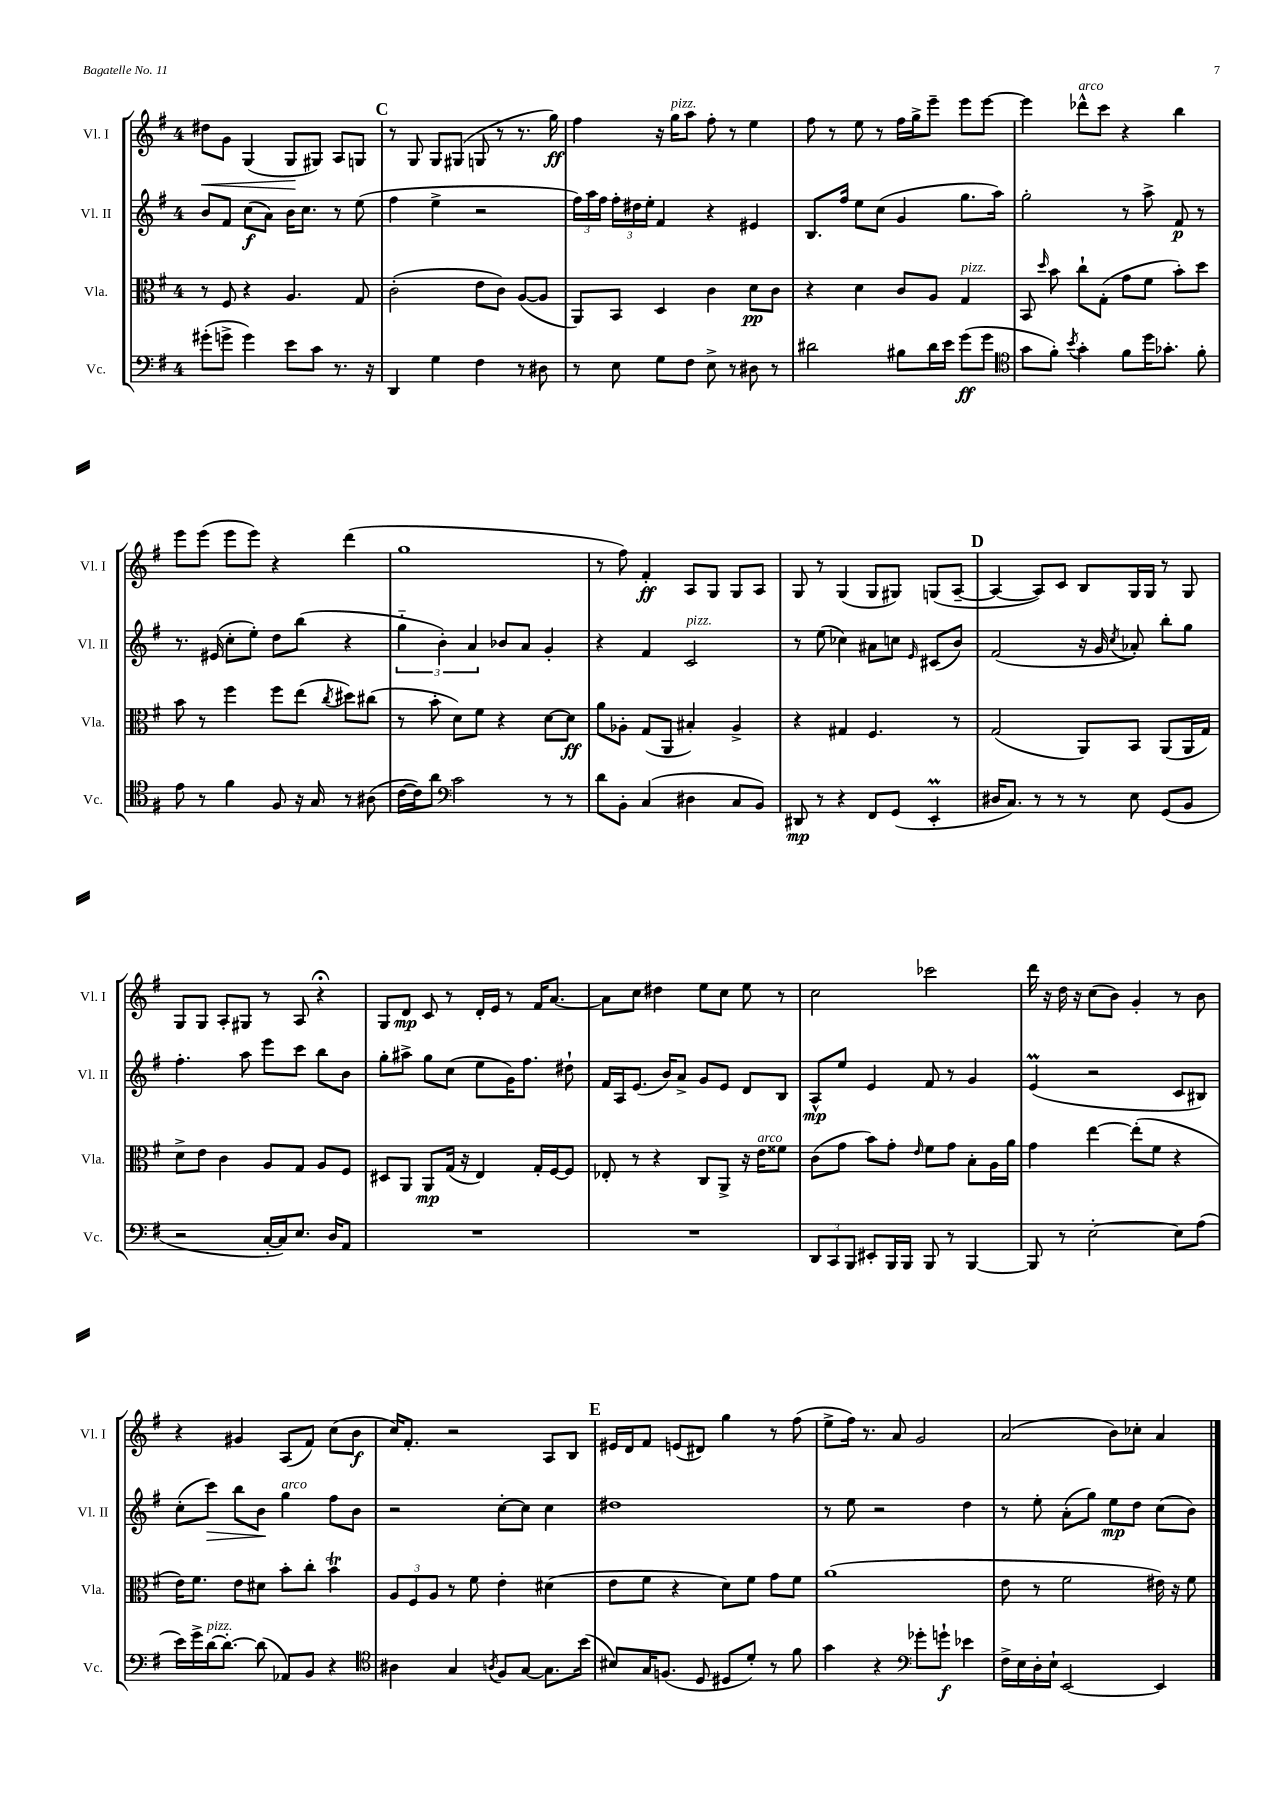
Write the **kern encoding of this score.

**kern	**kern	**kern	**kern
*staff4	*staff3	*staff2	*staff1
*clefF4	*clefC3	*clefG2	*clefG2
*k[f#]	*k[f#]	*k[f#]	*k[f#]
*M4/4	*M4/4	*M4/4	*M4/4
(8g#'\L	8r	8b/L	8dd#\L
8g^\J	8F#/	8f#/J	8g\J
4g\)	4r	(8cc\L	(4G/
.	.	8a\J)	.
8e\L	4.A/	16b\LK	8G/L
.	.	8.cc\J	.
8c\J	.	.	8G#/J)
8.r	.	8r	8A/L
.	8G/	(8ee\	8G/J
16r	.	.	.
=	=	=	=
4DD/	(2c'\	4ff#\	8r
.	.	.	8G/
4G\	.	4ee^\	8G/L
.	.	.	(8G#/J
4F#\	8e\L	2r	8G/
.	8c\J)	.	8r
8r	([8A/L	.	8.r
8D#\	8A/]J	.	.
.	.	.	16gg\)
=	=	=	=
8r	8AA/L)	24ff#\LL)	4ff#\
.	.	24aa\	.
.	.	24ff#\JJ	.
8E\	8BB/J	24ff#'\LL	.
.	.	24dd#\	.
.	.	24ee'\JJ	.
8G\L	4D/	4f#/	16r
.	.	.	16gg\LK
8F#\J	.	.	8aa\J
8E^\	4c\	4r	8ff#'\
8r	.	.	8r
8D#\	8d\L	4e#/	4ee\
8r	8c\J	.	.
=	=	=	=
2d#\	4r	8.B/L	8ff#\
.	.	.	8r
.	.	16ff#/Jk	.
.	4d\	8ee\L	8ee\
.	.	(8cc\J	8r
8B#\L	8c/L	4g/	16ff#\LL
.	.	.	16gg^\J
16d#\L	8A/J	.	8eee~\J
16e\JJ	.	.	.
(8g\L	4G/	8.gg\L	8eee\L
8g\J	.	.	[8eee\J
.	.	16aa\Jk)	.
=	=	=	=
*clefC4	*	*	*
8g\L	8BB/	2gg'\	4eee\]
.	16qqdd/	.	.
8f#'\J)	8b\	.	.
8qb/	.	.	.
4g'\	8cc`\L	.	8ddd-^^\L
.	(8G'\J	.	8ccc\J
8f#\L	8g\L	8r	4r
16dd\K	8f#\J	8aa^\	.
8.g-'\J	.	.	.
.	8b'\L)	8f#/	4bb\
8f#'\	8dd\J	8r	.
=	=	=	=
8e\	8b\	8.r	8eee\L
8r	8r	.	(8eee\J
.	.	(16e#/	.
4f#\	4ff#\	8cc'\L	8eee\L
.	.	8ee'\J)	8eee\J)
8F#/	8ff#\L	8dd\L	4r
16r	(8ee\J	(8bb\J	.
16G/	.	.	.
.	8qcc/	.	.
8r	8dd#\L)	4r	(4ddd\
(8A#\	(8cc#\J	.	.
=	=	=	=
[16c\LL	8r	6gg'~\	1gg
16c\]J)	.	.	.
8a\J	8b'\	.	.
.	.	6b'\)	.
*clefF4	*	*	*
2c\	8d\L)	.	.
.	.	6a/	.
.	8f#\J	.	.
.	4r	8b-/L	.
.	.	8a/J	.
8r	[8d\L	4g'/	.
8r	8d\]J	.	.
=	=	=	=
8d\L	8a\L	4r	8r
8BB'\J	8A-'\J	.	8ff#\)
(4C/	(8G/L	4f#/	4f#'/
.	8AA/J	.	.
4D#\	4B#'/)	2c/	8A/L
.	.	.	8G/J
8C/L	4A-^/	.	8G/L
8BB/J)	.	.	8A/J
=	=	=	=
8DD#/	4r	8r	8G/
8r	.	(8ee\	8r
4r	4G#/	4cc-\)	(4G/
8FF#/L	4.F#/	8a#\L	8G/L
(8GG/J	.	8cc\J	8G#/J)
.	.	16qqe/	.
4EE'/	.	(8c#/L	(8G/L
.	8r	8b/J)	[8A~/J
=	=	=	=
16D#/LK	(2G/	(2f#/	4A/_
8.C/J)	.	.	.
8r	.	.	8A/]L)
8r	.	.	8c/J
8r	8AA/L)	16r	8B/L
.	.	16g/	.
.	.	8qcc/	.
8E\	8BB/J	8a-'/)	16G/L
.	.	.	16G/JJ
(8GG/L	(8AA/L	8bb'\L	8r
8BB/J	16AA/L	8gg\J	8G/
.	16G/JJ)	.	.
=	=	=	=
2r	8d^\L	4.ff#'\	8G/L
.	8e\J	.	8G/J
.	4c\	.	8A'/L
.	.	8aa\	8G#/J
[16C'/LL	8A/L	8eee\L	8r
16C/]J)	.	.	.
8.E/J	8G/J	8ccc\J	8A/
.	8A/L	8bb\L	4r;
16D/LK	.	.	.
8AA/J	8F#/J	8b\J	.
=	=	=	=
1r	8D#/L	8gg'\L	8G/L
.	8AA/J	8aa#^\J	8d/J
.	8AA/L	8gg\L	8c/
.	(16G/Jk	(8cc\J	8r
.	16r	.	.
.	4E/)	8ee\L	16d'/LL
.	.	.	16e/JJ
.	.	16g\K)	8r
.	.	8.ff#\J	.
.	16G'/LL	.	16f#/LK
.	[16F#/J	.	[8.a/J
.	8F#/]J	8dd#`\	.
=	=	=	=
1r	8E-'/	16f#/LL	8a\]L
.	.	16A/J	.
.	8r	(8.e/J	8cc\J
.	4r	.	4dd#\
.	.	16b/LK)	.
.	.	8a^/J	.
.	8C/L	8g/L	8ee\L
.	8AA^/J	8e/J	8cc\J
.	16r	8d/L	8ee\
.	16e\LK	.	.
.	8f##\J	8B/J	8r
=	=	=	=
12DD/L	(8c\L	8A^^/L	2cc\
12CC/	.	.	.
.	8g\J	8ee/J	.
12BBB/J	.	.	.
8EE#'/L	8b\L)	4e/	.
16BBB/L	8g'\J	.	.
16BBB/JJ	.	.	.
.	16qqe/	.	.
8BBB/	8f#\L	8f#/	2ccc-\
8r	8g\J	8r	.
[4BBB/	8B'\L	4g/	.
.	16A\L	.	.
.	16a\JJ	.	.
=	=	=	=
8BBB/]	4g\	(4e/	16ddd\
.	.	.	16r
8r	.	.	16dd\
.	.	.	16r
[2E'\	[4ee\	2r	(8cc\L
.	.	.	8b\J)
.	(8ee'\]L	.	4g'/
.	8f#\J	.	.
8E\]L	4r	8c/L	8r
(8A\J	.	8B#/J)	8b\
=	=	=	=
16e\LL)	16e\LK)	(8cc'\L	4r
16g^\	8.f#\J	.	.
[16d\J	.	8ccc\J)	.
8.d'\_J	.	.	.
.	8e\L	8bb\L	4g#/
(8d\]	8d#\J	8b\J	.
8AA-/L)	8b'\L	4gg\	(8A/L
8BB/J	8cc'\J	.	8f#/J)
4r	4b\	8ff#\L	(8cc\L
.	.	8b\J	8b\J
=	=	=	=
*clefC4	*	*	*
4A#\	12A/L	2r	16cc/LK)
.	.	.	8.f#'/J
.	12F#/	.	.
.	12A/J	.	.
4G/	8r	.	2r
.	8f#\	.	.
8qA/	.	.	.
8F#/L	4e'\	[8cc'\L	.
[8G/J	.	8cc\]J	.
8.G\]L	(4d#\	4cc\	8A/L
.	.	.	8B/J
(16b\Jk	.	.	.
=	=	=	=
8B#/L)	8e\L	1dd#	16e#/LL
.	.	.	16d/J
16G/K	8f#\J	.	8f#/J
(8.F/J	.	.	.
.	4r	.	(8e/L
8D/	.	.	8d#/J)
8D#/L	8d\L)	.	4gg\
8d'/J)	8f#\J	.	.
8r	8g\L	.	8r
8f#\	8f#\J	.	(8ff#\
=	=	=	=
4g\	(1a	8r	8ee^\L
.	.	8ee\	16ff#\Jk)
.	.	.	8.r
4r	.	2r	.
.	.	.	8a/
*clefF4	*	*	*
8g-'\L	.	.	2g/
8g`\J	.	.	.
4e-\	.	4dd\	.
=	=	=	=
16F#^\LL	8e\	8r	(2a/
16E\	.	.	.
16D'\	8r	8ee'\	.
16E`\JJ	.	.	.
[2EE/	2f#\	(8a'\L	.
.	.	8gg\J)	.
.	.	8ee\L	8b\L)
.	.	8dd\J	8cc-'\J
4EE/]	16e#\)	(8cc\L	4a/
.	16r	.	.
.	8f#\	8b\J)	.
==	==	==	==
*-	*-	*-	*-
